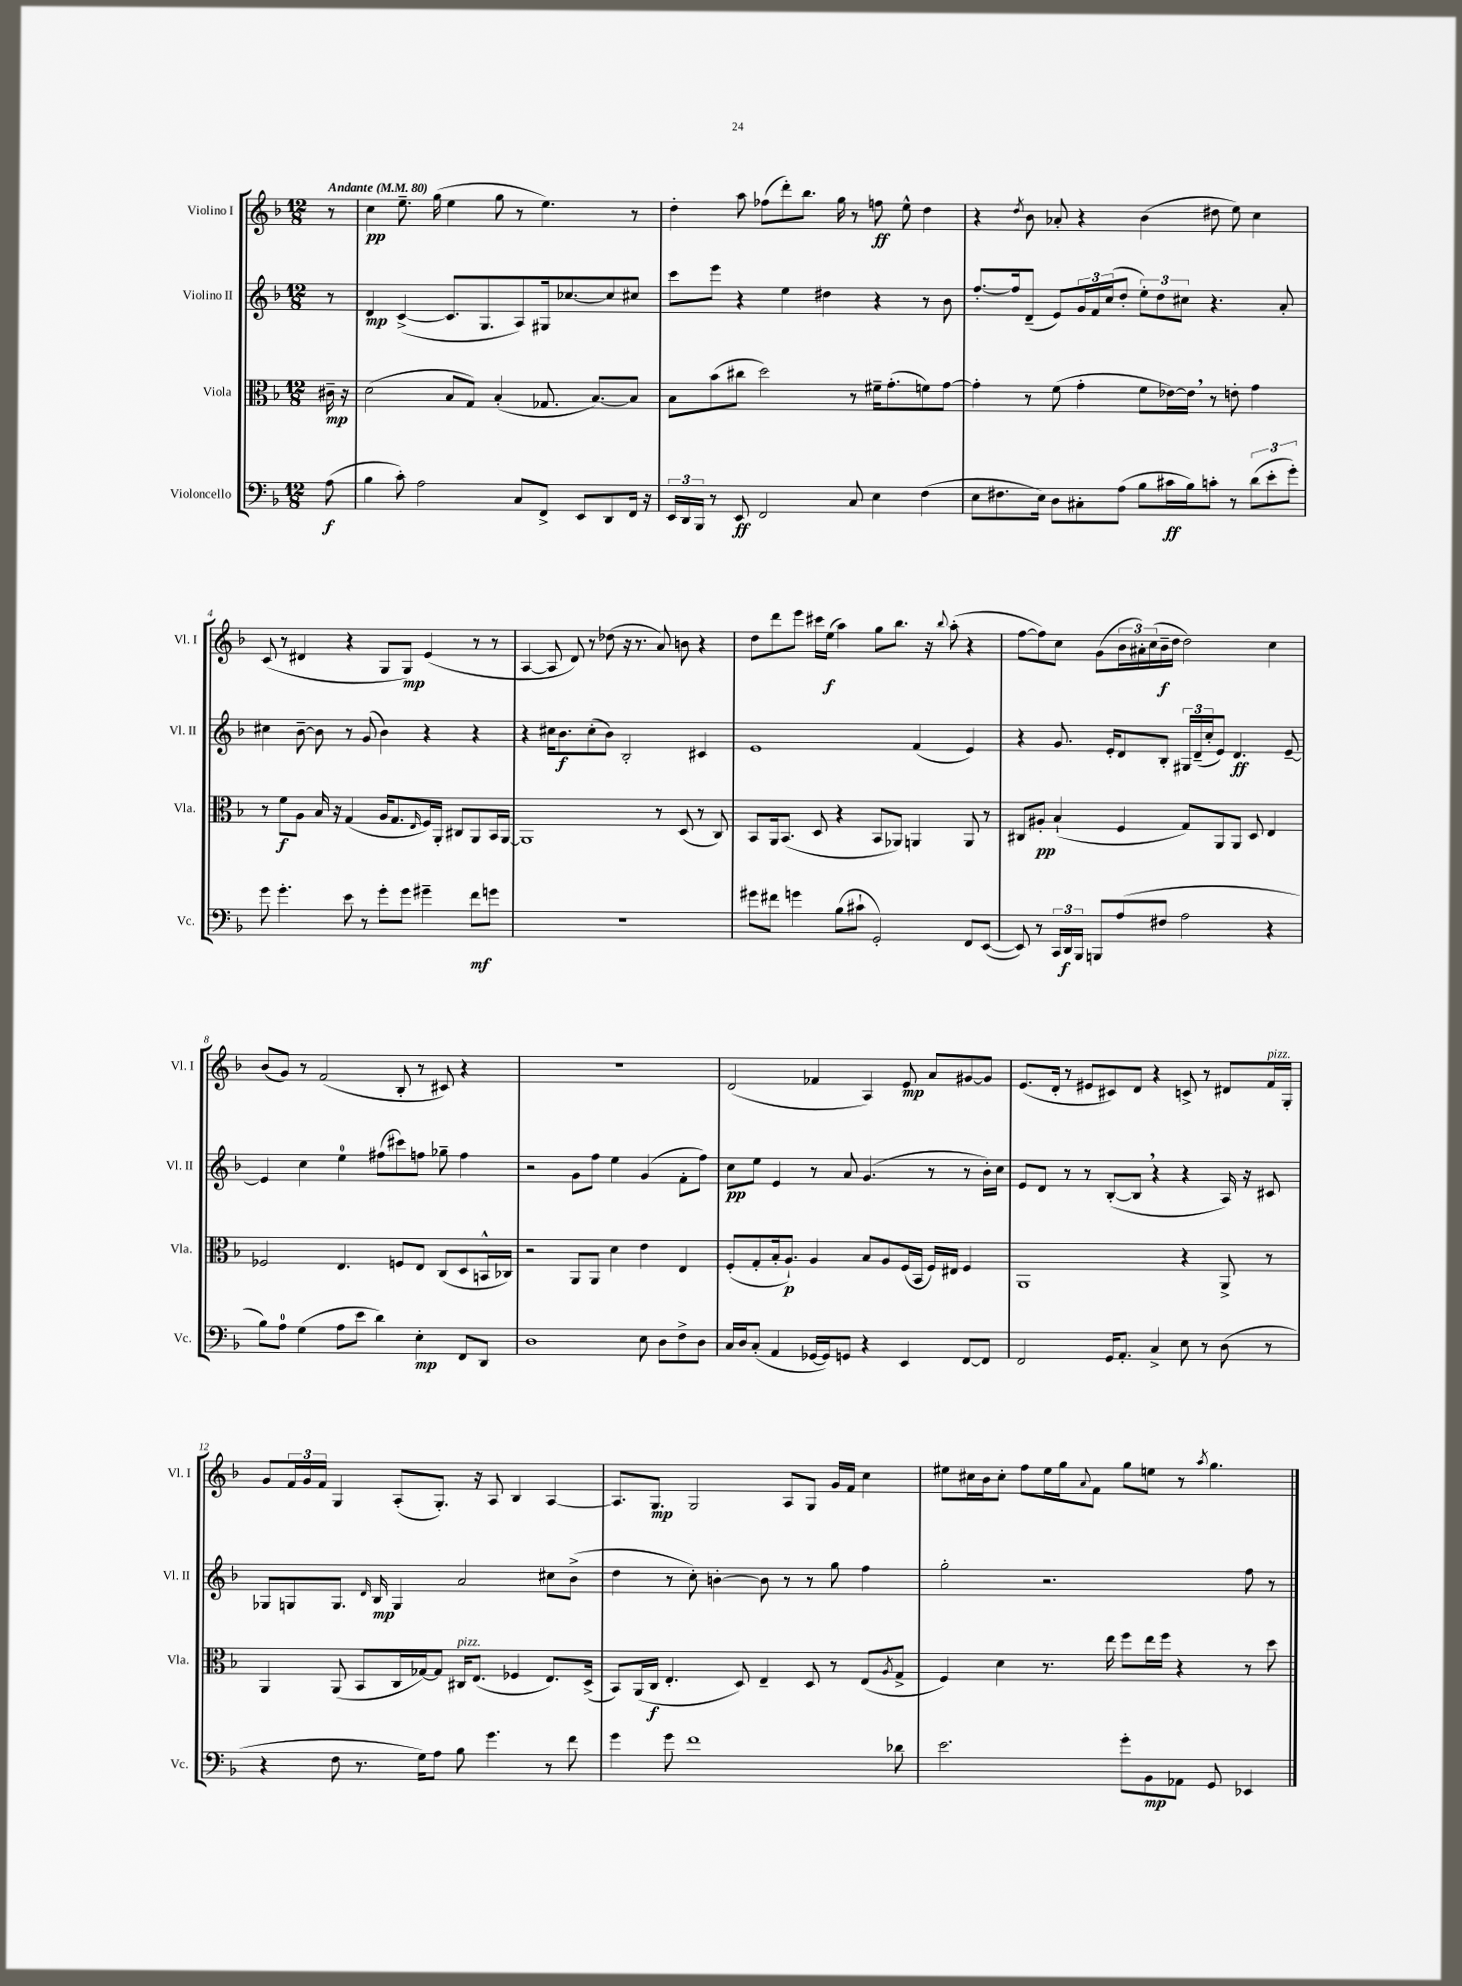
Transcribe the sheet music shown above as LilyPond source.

<<
\new StaffGroup <<
\new Staff = "s0" \with { instrumentName = "Violino I" shortInstrumentName = "Vl. I" } {
    \clef treble \key f \major \numericTimeSignature \time 12/8 \partial 8 \tempo "Andante" 4 = 80
    r8 |
    c''4\pp e''8.-- g''16( e''4 g''8 r8 e''4.) r8 |
    d''4-. a''8 fes''8( d'''8-.) bes''8. g''16 r8 f''8\ff e''8-^ d''4 |
    r4 \acciaccatura { d''8 } bes'8 aes'8-. r4 bes'4( dis''8 e''8) c''4 |
    c'8( r8 dis'4 r4 g8 g8\mp) e'4( r8 r8 |
    a4~ a8 d'8) r8 des''8( r16 r8. a'8) b'8 r4 |
    d''8 d'''8 e'''8 cis'''16 e''16\f( a''4) g''8 bes''8. r16 \appoggiatura { bes''8 } a''8-.( r4 |
    f''8~ f''8) c''8 g'8( \tuplet 3/2 { bes'16 ais'16-.) c''16( } bes'16--\f d''16 d''2) c''4 |
    bes'8( g'8) r8 f'2( bes8-. r8 cis'8) r4 |
    R1. |
    d'2( fes'4 a4) e'8\mp a'8 gis'8~ gis'8 |
    e'8.( d'16-. r8 eis'8 cis'8) d'8 r4 c'8-> r8 dis'8 f'16^\markup { \italic "pizz." } g16-. |
    g'8 \tuplet 3/2 { f'16 g'16 f'16 } g4 a8-.( g8.-.) r16 a8 bes4 a4~ |
    a8. g8.\mp g2 a8 g8 g'16 f'16 c''4 |
    eis''8 cis''16 bes'16 cis''8-. f''8 eis''16 g''16 \appoggiatura { a'8 } f'8 g''8 e''8 r8 \acciaccatura { a''8 } g''4. \bar "|." |
}
\new Staff = "s1" \with { instrumentName = "Violino II" shortInstrumentName = "Vl. II" } {
    \clef treble \key f \major \numericTimeSignature \time 12/8 \partial 8
    r8 |
    d'4\mp c'4~->( c'8. g8. a8) gis16 ces''8.~ ces''8 cis''8 |
    c'''8 e'''8 r4 e''4 dis''4 r4 r8 bes'8 |
    f''8.~-. f''16 d'8--( e'8) \tuplet 3/2 { g'16 f'16 c''16( } d''8-. \tuplet 3/2 { e''8-.) d''8 cis''8 } r4. a'8-. |
    cis''4 bes'8~-- bes'8 r8 g'8( bes'4) r4 r4 |
    r4 cis''16 bes'8.\f cis''8-.( bes'8) bes2-. cis'4 |
    e'1 f'4( e'4) |
    r4 g'8. e'16-. d'8 bes8-. \tuplet 3/2 { gis16 d'16--( c''16-. } e'8) d'4.\ff e'8~-- |
    e'4 c''4 e''4-0 fis''8( cis'''8) f''8 ges''8-- f''4 |
    r2 g'8 f''8 e''4 g'4( f'8-. f''8) |
    c''8\pp e''8 e'4 r8 a'8 g'4.( r8 r8 bes'16-.) c''16 |
    e'8 d'8 r8 r8 bes8~-.( bes8 \breathe r4 r4 a16) r16 cis'8 |
    ges8 g8 g8. \grace { d'16 } bes16\mp g4 a'2 cis''8 bes'8->( |
    d''4 r8 c''8-.) b'4~-. b'8 r8 r8 g''8 f''4 |
    g''2-. r2. f''8 r8 \bar "|." |
}
\new Staff = "s2" \with { instrumentName = "Viola" shortInstrumentName = "Vla." } {
    \clef alto \key f \major \numericTimeSignature \time 12/8 \partial 8
    cis'16--\mp r16 |
    d'2( bes8 g8) bes4-.( ges8. bes8.~) bes8 |
    bes8 bes'8( cis''8 d''2) r8 fis'16-- g'8.-.( f'8) g'8~ |
    g'4-. r8 f'8( g'4-. f'8 ees'16~) ees'16 \breathe r8 e'8-. g'4 |
    r8 f'8\f a8 bes16 r16 g4( a16 g8. \grace { e16 } f16) a,16-. cis8 a,8 bes,16 a,16~ |
    a,1 r8 d8( r8 c8) |
    bes,8 a,16 bes,8.( d8 r4 bes,8 aes,8) a,4 a,8 r8 |
    cis8 ais8-.\pp bes4-!( f4 g8) a,8 a,8 d8 e4 |
    fes2 e4. f8 e8 c8( d8 b,16-^ ces16) |
    r2 a,8 a,8 d'4 e'4 e4 |
    f8-.( g8-. bes16-. a8.-!\p) a4 bes8 a8 f16( bes,16 f16) eis16 f4 |
    a,1 r4 a,8-> r8 |
    a,4 a,8( bes,8 c16 ges16~) ges8 cis16^\markup { \italic "pizz." } e8.( fes4 e8.) d16->( |
    bes,8) a,16( c16\f e4.-. d8) e4-- d8 r8 e8( \acciaccatura { a8 } g8-> |
    f4) d'4 r8. e''16 f''8 e''16 f''16 r4 r8 d''8 \bar "|." |
}
\new Staff = "s3" \with { instrumentName = "Violoncello" shortInstrumentName = "Vc." } {
    \clef bass \key f \major \numericTimeSignature \time 12/8 \partial 8
    a8\f( |
    bes4 c'8-.) a2 c8 f,8-> e,8 d,8 f,16 r16 |
    \tuplet 3/2 { e,16 d,16 bes,,16 } r8 e,8\ff f,2 c8 e4 f4( |
    e8 fis8. e16) d8 cis8-. a8( bes8 cis'16\ff bes16) c'8-. r8 \tuplet 3/2 { d'8( e'8-. g'8-.) } |
    g'8 g'4.-. e'8 r8 g'8-. g'8 gis'4-- f'8\mf g'8 |
    R1. |
    gis'8 fis'8 g'4 bes8( cis'8-! g,2-.) f,8 e,8~( |
    e,8) r8 \tuplet 3/2 { c,16 d,16\f bes,,16 } b,,8 a8( fis8 a2 r4 |
    bes8) a8-0 g4( a8 e'8 d'4) e4-.\mp f,8 d,8 |
    d1 e8 d8 f8-> d8 |
    c16 d16 c8-.( a,4 ges,16~ ges,16) g,8 r4 e,4 f,8~ f,8 |
    f,2 g,16 a,8.-. c4-> e8 r8 d8( r8 |
    r4 f8 r8. g16) a8 bes8 g'4. r8 f'8 |
    g'4 g'8 f'1 des'8 |
    e'2. g'8-. bes,8\mp aes,8 g,8 ees,4 \bar "|." |
}
>>
>>
